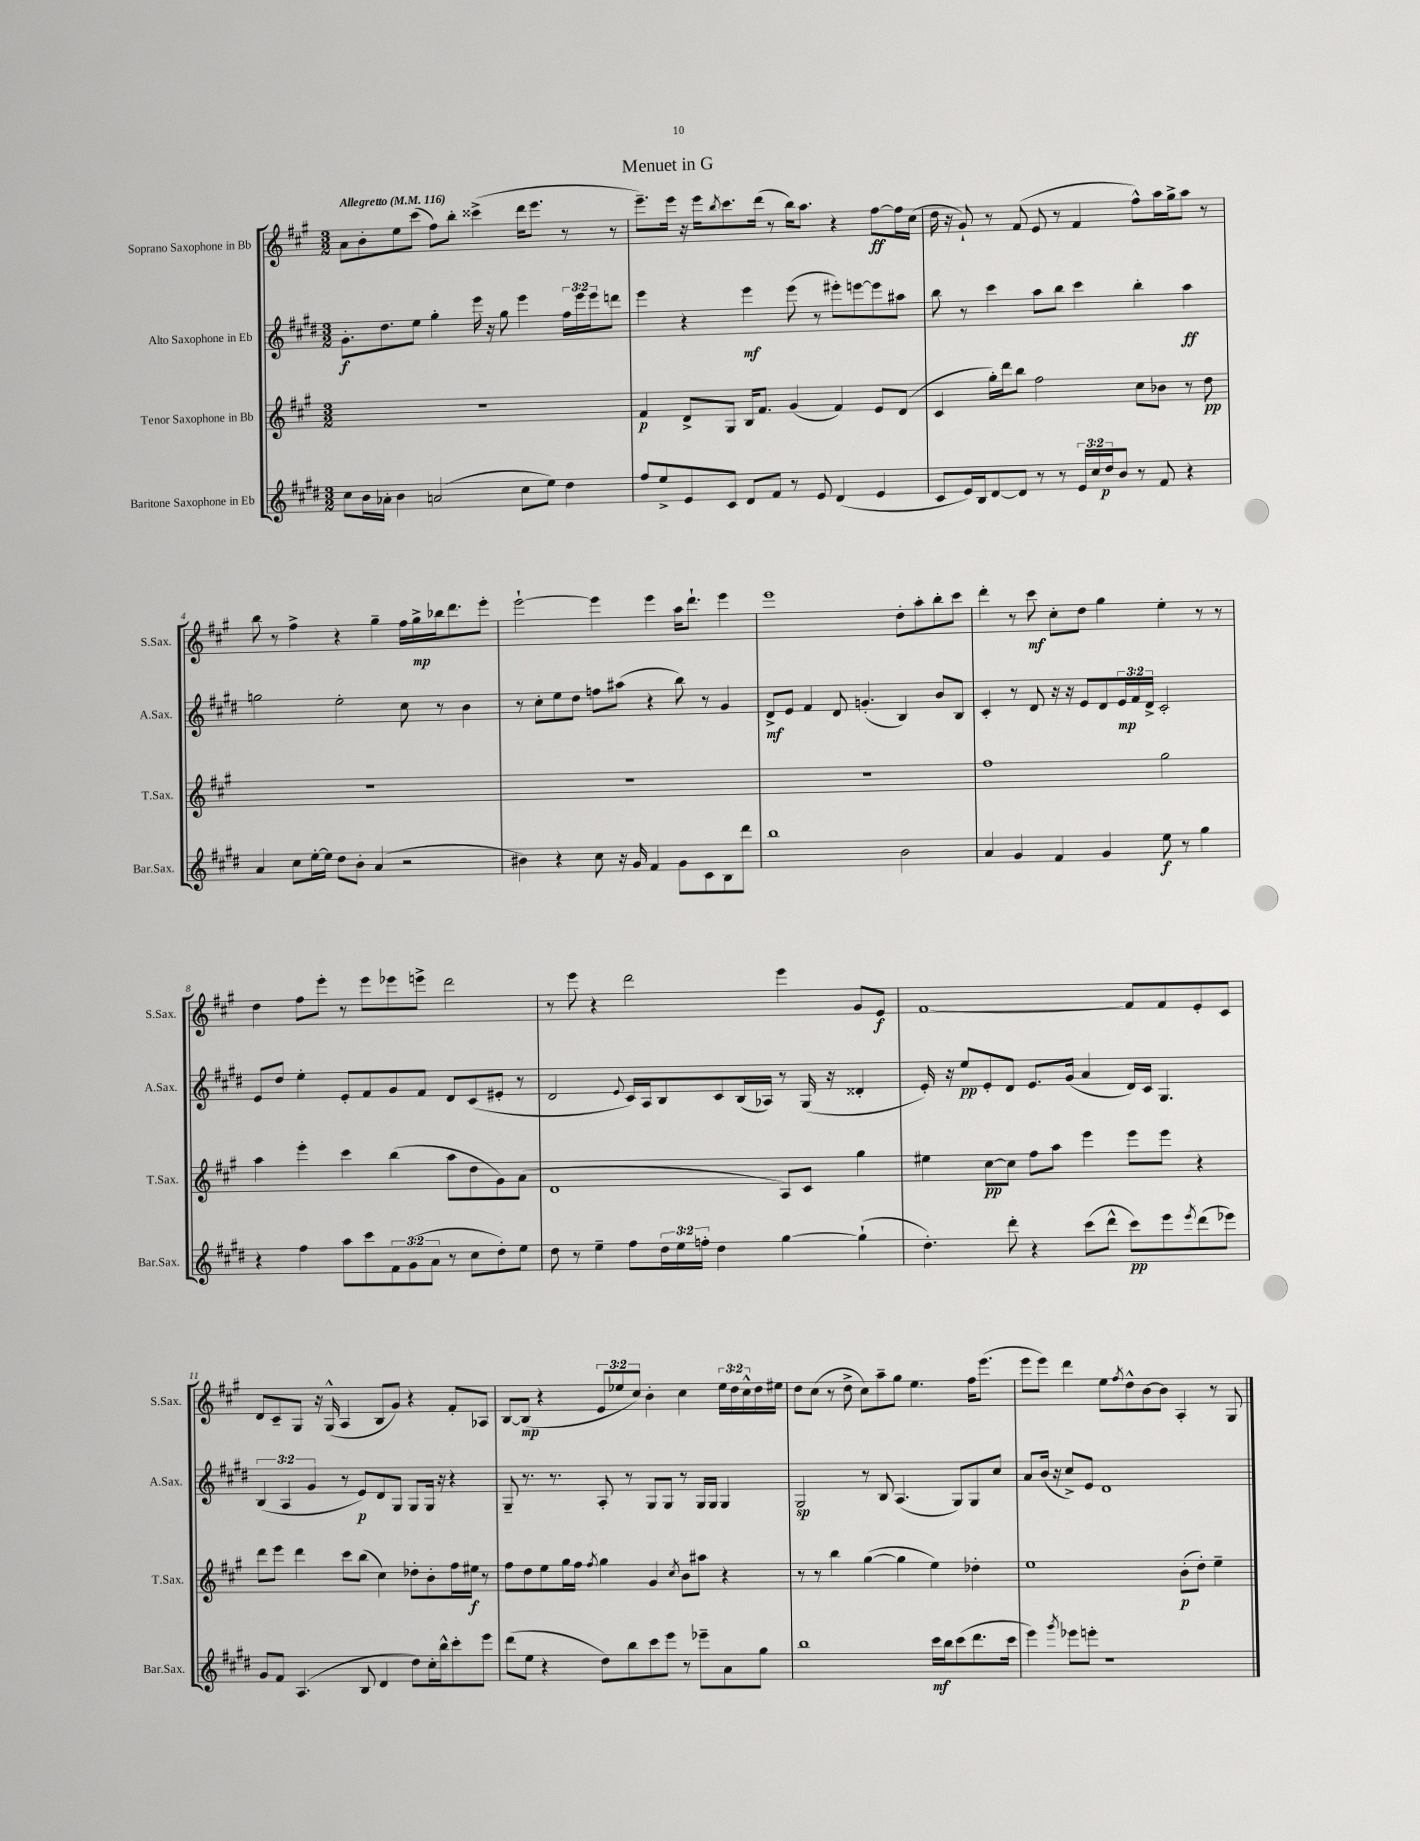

**kern	**kern	**kern	**kern
*staff4	*staff3	*staff2	*staff1
*clefG2	*clefG2	*clefG2	*clefG2
*k[f#c#g#d#]	*k[f#c#g#]	*k[f#c#g#d#]	*k[f#c#g#]
*M3/2	*M3/2	*M3/2	*M3/2
*MM116	*MM116	*MM116	*MM116
8cc#\L	1.r	8.g#'\L	8a\L
16b\L	.	.	8b'\
16a-'\JJ	.	8.dd#\	.
4b\	.	.	8ee\
.	.	8ee\J	(8ccc#\J
(2a/	.	4gg#'\	8ff#\L)
.	.	.	8bb'\J
.	.	16eee\	(4ccc##^\
.	.	16r	.
.	.	8gg#\	.
8cc#\L	.	4eee\	16ddd\LK
.	.	.	8.eee\J
8ee\J)	.	.	.
4dd#\	.	24ff#\LL	8r
.	.	24eee\	.
.	.	24eee\J	.
.	.	8ddd\J	8r
=	=	=	=
8ff#/L	4f#/	4eee\	8.eee~\L)
8ee^/	.	.	.
.	.	.	16eee\Jk
8e/	8d^/L	4r	16r
.	.	.	16eee\LK
.	.	.	8qbb/
8c#/J	8G#/J	.	8.ccc#\
8d#/L	16B/LK	4eee\	.
.	8.f#/J	.	(16ddd\Jk
8f#/J	.	.	8r
8r	(4g#/	(8eee\	16bb\LK)
.	.	.	8.aa\J
8e/	.	8r	.
(4d#/	4f#/)	8eee#'\L)	4r
.	.	[8eee\	.
4e/	8e/L	8eee\]	[8ff#\L
.	(8d/J	8aa#\J	16ff#\]L
.	.	.	(16cc#\JJ
=	=	=	=
8c#/L	4c#/	8bb\	16dd\
.	.	.	16r
16e/L)	.	8r	8g#`/)
16B/J	.	.	.
[8d#/	16gg#'\LL)	4ccc#\	8r
.	16ddd\J	.	.
8d#/]J	8bb\J	.	(8f#/
8r	2ff#\	8aa\L	8e/
8r	.	8bb\J	8r
24e/LL	.	4ccc#\	4f#/
24cc#/	.	.	.
24dd#/J	.	.	.
8b/J	.	.	.
8r	8cc#\L	4bb'\	8ff#^^\L)
8f#/	8b-\J	.	16aa\L
.	.	.	16gg#^\J
4r	8r	4aa\	8aa\J
.	8dd\	.	8r
=	=	=	=
4a/	1.r	2gg\	8bb\
.	.	.	8r
8cc#\L	.	.	4ff#^\
[16ee'\L	.	.	.
16ee\]JJ	.	.	.
8dd#\L	.	2ee'\	4r
8b'\J	.	.	.
(4a/	.	.	4gg#~\
2r	.	8cc#\	16ff#\LL
.	.	.	16gg#^\
.	.	8r	16bb-\J
.	.	.	8.ddd\
.	.	4b\	.
.	.	.	8eee'\J
=	=	=	=
4b#\)	1.r	8r	[2eee`\
.	.	8cc#'\L	.
4r	.	8ee\	.
.	.	8dd#\J	.
8cc#\	.	8ff\L	4eee\]
16r	.	(8aa#\J	.
16g#/	.	.	.
4f#/	.	4r	4eee\
8g#\L	.	8bb\)	16aa\LK
.	.	.	8.ddd`\J
8c#\	.	8r	.
8B\	.	4g#/	4eee\
8ddd#\J	.	.	.
=	=	=	=
1bb	1.r	8d#^/L	1eee
.	.	8e/J	.
.	.	4f#/	.
.	.	8d#/	.
.	.	(4.g'/	.
2b\	.	4B/)	8dd'\L
.	.	.	8aa'\
.	.	8b/L	8bb'\
.	.	8B/J	8ccc#\J
=	=	=	=
4a/	1ff#	4c#'/	4ddd'\
4g#/	.	8r	8r
.	.	8d#/	8ccc#\
4f#/	.	16r	8cc#'\L
.	.	16r	.
.	.	8e/L	8dd\J
4g#/	.	8d#/	4gg#\
.	.	24e/L	.
.	.	24f#/	.
.	.	24d#^/JJ	.
8ee\	2gg#\	2c#'/	4ee'\
8r	.	.	.
4gg#\	.	.	8r
.	.	.	8r
=	=	=	=
4r	4aa\	8e/L	4dd\
.	.	8dd#/J	.
4ff#\	4eee'\	4ee'\	8ff#\L
.	.	.	8eee'\J
8aa\L	4ccc#\	8e'/L	8r
8ccc#\	.	8f#/	8eee\L
12f#\	(4bb\	8g#/	8eee-\
(12g#\	.	.	.
.	.	8f#/J	8eee^\J
12a\J	.	.	.
8r	8aa\L	8d#/L	2ddd\
8cc#\L	8dd\	(8c#/	.
8dd#'\)	8g#\)	8e#'/J	.
8ee\J	(8a\J	8r	.
=	=	=	=
8dd#\	1d	2d#/	8r
8r	.	.	8eee\
4ee~\	.	.	4r
.	.	8qqe/	.
8ff#\L	.	16c#/LL)	2ddd\
.	.	16A/J	.
24dd#\L	.	8B/	.
24ee\	.	.	.
24ff'\JJ	.	.	.
4dd#\	.	8c#/	.
.	.	(16B/L	.
.	.	16A-/JJ)	.
[4gg#\	8A/L)	8r	4eee\
.	8c#/J	(16G#/	.
.	.	16r	.
(4gg#`\]	4gg#\	4d##'/	8g#/L
.	.	.	8e/J
=	=	=	=
4.dd#'\)	4ee#\	16e'/)	[1f#
.	.	16r	.
.	.	8ee/L	.
.	[8cc#\L	8e'/	.
8ddd#'\	8cc#\]J	8d#/J	.
4r	8ff#\L	8.e/L	.
.	8aa\J	.	.
.	.	(16g#/Jk	.
(8ccc#\L	4eee\	4a/	.
8ddd#^^\J	.	.	.
8ccc#\L)	8eee\L	16d#/LL)	8f#/]L
.	.	16c#/JJ	.
8eee\	8eee\J	4.G#/	8f#/
8qeee/	.	.	.
(8ddd#\	4r	.	8e'/
8eee-\J)	.	.	8c#/J
=	=	=	=
8g#/L	8ddd\L	(6B/	8d/L
8f#/J	8eee\J	.	8c#~/
.	.	6A/	.
(4.A/	4ddd\	.	8G#/J
.	.	6g#/	.
.	.	.	16r
.	.	.	(16G#^^/
.	8ccc#\L	8r	4A/
8B/	(8bb\J	8e/L)	.
4d#/	4cc#\)	8d#/	8B/L
.	.	8G#/J	8g#/J)
8dd#\L)	8dd-'\L	8G#/L	4r
16cc#'\L	8b'\	16G#/Jk	.
16bb^^\J	.	16r	.
8ccc#'\	16ff#\L	4r	8f#'/L
.	16ee#\JJ	.	.
8eee\J	8r	.	8A-/J
=	=	=	=
(8ddd#\L	8ff#\L	8G#~/	[8B/L
8ee\J	8dd\	8.r	(8B/]J
4r	8ee\	.	4r
.	.	8.r	.
.	16gg#\L	.	.
.	16ff#\JJ	.	.
.	8qff#/	.	.
8dd#\L)	4gg#\	8A'/	12e/L
.	.	.	12ee-/
8bb\	.	8r	.
.	.	.	12cc#/J)
8ccc#\	4g#/	8G#/L	4b'\
8eee\J	.	8G#/J	.
.	8qcc#/	.	.
8r	8b\L	8r	4cc#\
8eee-~\L	8aa#\J	16G#/LL	.
.	.	16G#/JJ	.
8a\	4r	4G#/	24ee-\LL
.	.	.	24dd\
.	.	.	24cc#^^\
8gg#\J	.	.	16dd\
.	.	.	16ee#\JJ
=	=	=	=
1bb	8r	2G#/	8dd\L
.	8r	.	(8cc#\J
.	4bb\	.	8r
.	.	.	8dd^\
.	([4gg#\	8r	8cc#\L)
.	.	8B/	8aa~\
.	4gg#\]	(4.A/	8gg#\J
.	.	.	4.ee\
16ccc#\LL	4ee\)	.	.
16bb\J	.	.	.
(8ccc#\	.	8G#/L)	.
8.ddd#\	4dd-'\	8G#/	16ff#\LK
.	.	.	(8.eee\J
.	.	8cc#/J	.
16ccc#\Jk	.	.	.
=	=	=	=
4eee\)	1ee	8a/L	8eee\L
.	.	(16b/Jk	8eee\J)
.	.	16r	.
8qggg#/	.	.	.
8eee-\L	.	8cc#^/L)	4ddd\
8eee'\J	.	8e/J	.
1r	.	1d#	8ee\L
.	.	.	8qff#/
.	.	.	8dd^^\
.	.	.	[8b\
.	.	.	8b\]J
.	(8b'\L	.	4A'/
.	8dd'\J)	.	.
.	4ee~\	.	8r
.	.	.	8G#/
==	==	==	==
*-	*-	*-	*-
